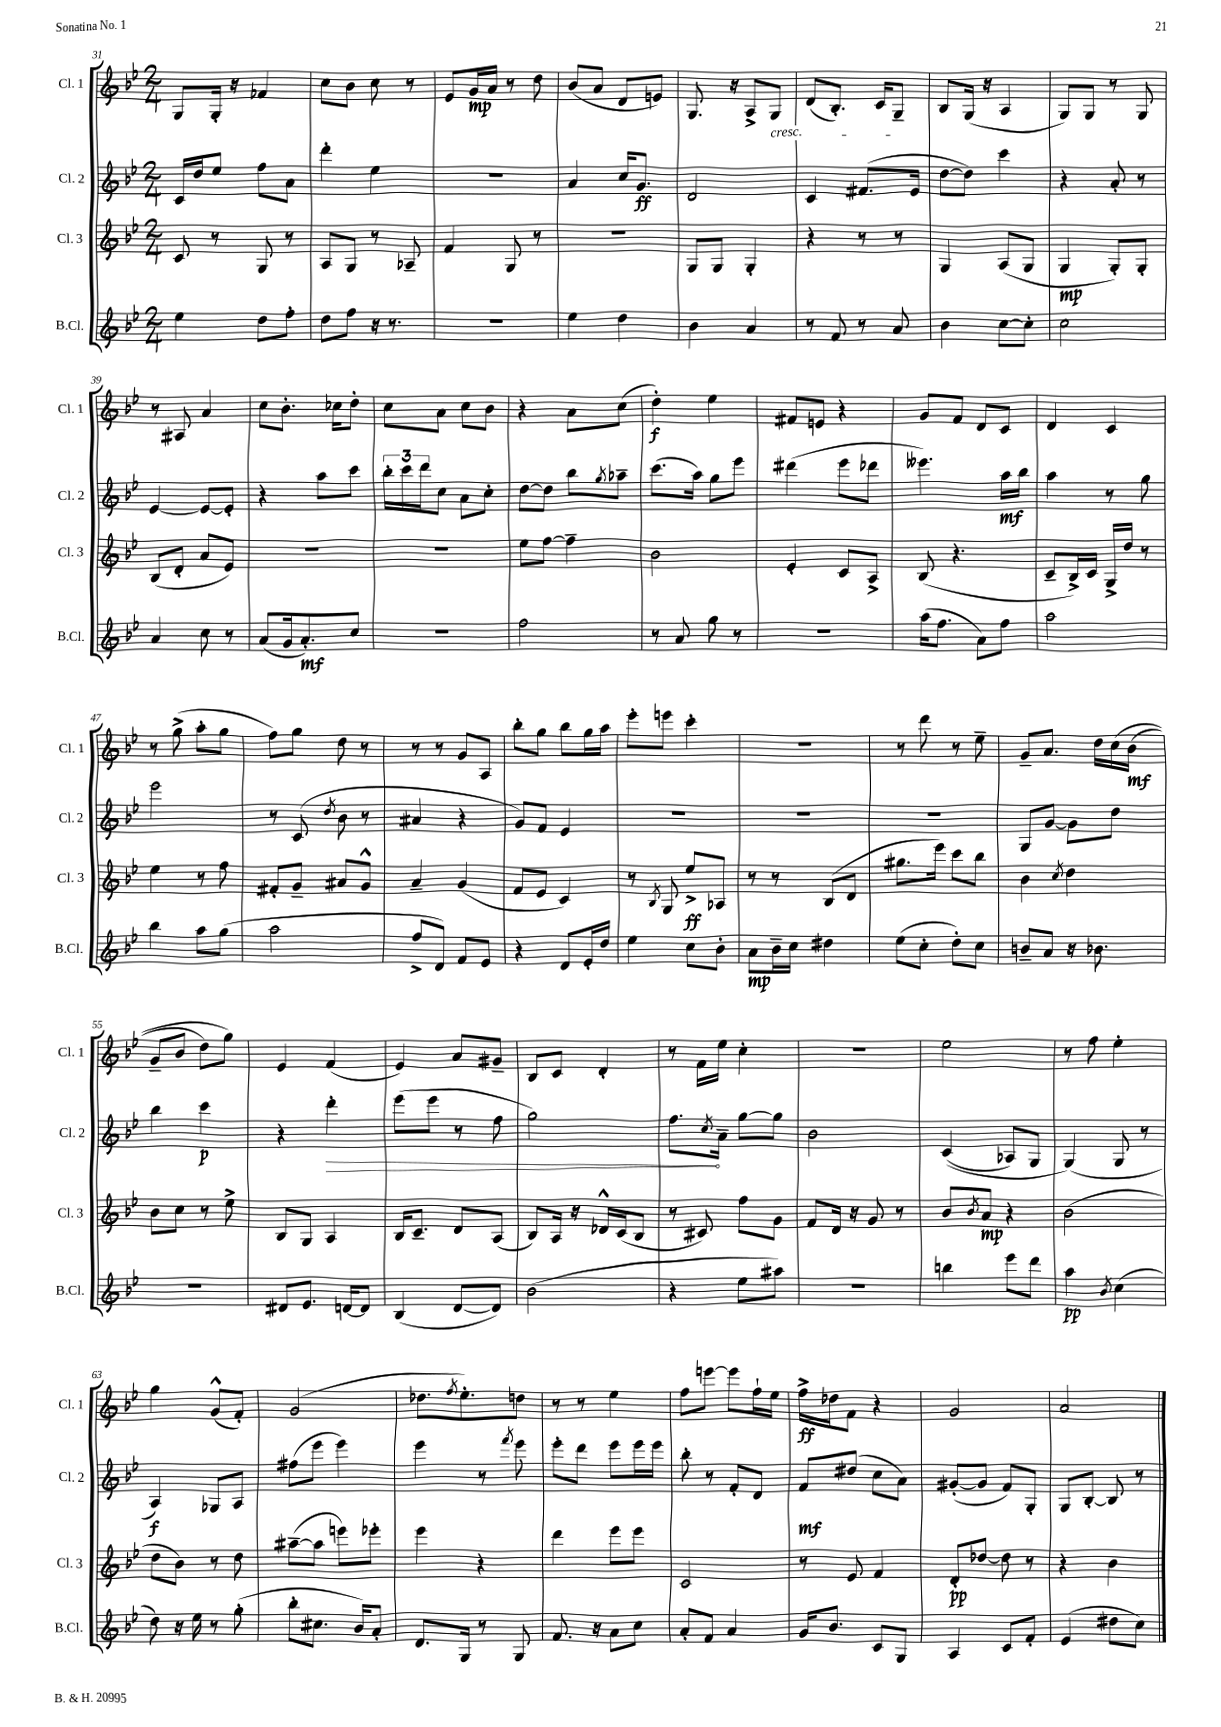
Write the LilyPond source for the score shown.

<<
\new StaffGroup <<
\new Staff = "s0" \with { instrumentName = "Cl. 1" shortInstrumentName = "Cl. 1" } {
    \clef treble \key bes \major \numericTimeSignature \time 2/4
    g8 g16-. r16 fes'4 |
    c''8 bes'8 c''8 r8 |
    ees'8 g'16\mp a'16 r8 d''8 |
    bes'8( a'8 d'8 e'8) |
    g8. r16 a8-> g8\cresc |
    d'8( bes8.-.) c'16 g8--\! |
    bes8 g16( r16 a4 |
    g8) g8 r8 g8 |
    r8 ais8 a'4 |
    c''8 bes'8.-. ces''16 d''8-. |
    c''8 a'8 c''8 bes'8 |
    r4 a'8 c''8( |
    d''4-.\f) ees''4 |
    fis'8 e'8 r4 |
    g'8 f'8 d'8 c'8 |
    d'4 c'4 |
    r8 g''8->( a''8-. g''8 |
    f''8) g''8 d''8 r8 |
    r8 r8 g'8 a8 |
    bes''8-. g''8 bes''8 g''16 a''16 |
    ees'''8-. e'''8 c'''4-. |
    R2 |
    r8 d'''8 r8 ees''8-- |
    g'8-- a'8. d''16 c''16\( bes'16\mf( |
    g'8-- bes'8 d''8) g''8\) |
    ees'4 f'4( |
    ees'4) a'8 gis'8-- |
    bes8 c'8 d'4-. |
    r8 f'16 ees''16 c''4-. |
    r2 |
    ees''2 |
    r8 f''8 ees''4-. |
    g''4 g'8-^( f'8-.) |
    g'2( |
    des''8. \acciaccatura { f''8 } ees''8.-.) d''8 |
    r8 r8 ees''4 |
    f''8 e'''8~ e'''8 f''16-! ees''16 |
    f''16->\ff des''16 f'8 r4 |
    g'2 |
    a'2 \bar "|." |
}
\new Staff = "s1" \with { instrumentName = "Cl. 2" shortInstrumentName = "Cl. 2" } {
    \clef treble \key bes \major \numericTimeSignature \time 2/4
    c'16 d''16 ees''8 f''8 a'8 |
    d'''4-. ees''4 |
    R2 |
    a'4 c''16 g'8.\ff |
    d'2 |
    c'4 fis'8.( ees'16 |
    d''8~ d''8) c'''4 |
    r4 a'8-. r8 |
    ees'4~ ees'8~ ees'8-. |
    r4 a''8 c'''8 |
    \tuplet 3/2 { bes''16-. c'''16 d'''16 } c''8 a'8 c''8-. |
    d''8~ d''8 bes''8 \acciaccatura { g''8 } aes''8-- |
    c'''8.( a''16) g''8 ees'''8 |
    dis'''4( ees'''8 des'''8 |
    eeses'''4.) a''16\mf bes''16 |
    a''4 r8 g''8 |
    ees'''2 |
    r8 c'8( \acciaccatura { d''8 } bes'8 r8 |
    ais'4 r4 |
    g'8) f'8 ees'4 |
    R2 |
    R2 |
    R2 |
    g8 g'8~ g'8 d''8 |
    bes''4 c'''4\p |
    r4 \once \override Hairpin.circled-tip = ##t d'''4-.\> |
    ees'''8( ees'''8 r8 f''8 |
    g''2) |
    f''8.\! \acciaccatura { c''8 } a'16-- g''8~ g''8 |
    bes'2 |
    c'4(\( aes8) g8 |
    g4(\) g8 r8 |
    a4\f) ges8 a8 |
    fis''8( ees'''8 ees'''4) |
    ees'''4 r8 \acciaccatura { f'''8 } ees'''8 |
    ees'''8-. d'''8 ees'''8 ees'''16 ees'''16 |
    bes''8-. r8 f'8-. d'8 |
    f'8\mf dis''8( c''8 a'8) |
    gis'8~-.( gis'8 f'8) g8-. |
    g8 bes8~-. bes8 r8 \bar "|." |
}
\new Staff = "s2" \with { instrumentName = "Cl. 3" shortInstrumentName = "Cl. 3" } {
    \clef treble \key bes \major \numericTimeSignature \time 2/4
    c'8 r8 g8 r8 |
    a8 g8 r8 aes8-- |
    f'4 g8 r8 |
    R2 |
    g8 g8 g4-. |
    r4 r8 r8 |
    g4 a8( g8 |
    g4\mp g8-.) g8-. |
    bes8( d'8-. a'8 ees'8) |
    R2 |
    R2 |
    ees''8 f''8~ f''4-- |
    bes'2 |
    ees'4-. c'8 a8-> |
    bes8( r4. |
    c'8-- bes16->) c'16 g16-> d''16 r8 |
    ees''4 r8 f''8 |
    fis'8-. g'8-- ais'8 g'8-^ |
    a'4-- g'4( |
    f'8 ees'8 c'4) |
    r8 \acciaccatura { bes8 } g8 ees''8->\ff aes8 |
    r8 r8 bes8( d'8 |
    gis''8. ees'''16) c'''8 bes''8 |
    bes'4 \acciaccatura { c''8 } d''4 |
    bes'8 c''8 r8 ees''8-> |
    bes8 g8 a4 |
    bes16 c'8.-- d'8 a8( |
    bes8) a16 r16 des'16-^ c'16( bes8 |
    r8 cis'8) f''8 g'8 |
    f'8 d'16 r16 g'8 r8 |
    bes'8 \acciaccatura { bes'8 } a'8\mp r4 |
    bes'2( |
    d''8 bes'8) r8 d''8 |
    ais''8~--( ais''8 e'''8) ees'''8-. |
    ees'''4 r4 |
    d'''4 ees'''8 ees'''8 |
    c'2 |
    r8 ees'8 f'4 |
    d'8-.\pp des''8~ des''8 r8 |
    r4 bes'4 \bar "|." |
}
\new Staff = "s3" \with { instrumentName = "B.Cl." shortInstrumentName = "B.Cl." } {
    \clef treble \key bes \major \numericTimeSignature \time 2/4
    ees''4 d''8 f''8-. |
    d''8 f''8 r16 r8. |
    r2 |
    ees''4 d''4 |
    bes'4 a'4 |
    r8 f'8 r8 a'8 |
    bes'4 c''8~ c''8-. |
    c''2 |
    a'4 c''8 r8 |
    a'8( g'16 a'8.-.\mf) c''8 |
    R2 |
    f''2 |
    r8 a'8 g''8 r8 |
    r2 |
    a''16( f''8. a'8) f''8 |
    a''2 |
    bes''4 a''8 g''8( |
    a''2 |
    f''8-> d'8) f'8 ees'8 |
    r4 d'8 ees'16-. d''16 |
    ees''4 c''8 bes'8-. |
    a'8\mp bes'16-- c''16 dis''4 |
    ees''8( c''8-. d''8-.) c''8 |
    b'8-- a'8 r16 bes'8. |
    R2 |
    dis'8 ees'8. d'16~ d'8 |
    bes4( d'8~ d'8) |
    bes'2( |
    r4 ees''8 ais''8) |
    R2 |
    b''4 ees'''8 d'''8 |
    a''4\pp \acciaccatura { bes'8 } c''4( |
    d''8) r16 ees''16 r8 g''8-.( |
    bes''8-. cis''8. bes'16) a'8-. |
    d'8. g16 r8 g8 |
    f'8. r16 a'8 c''8 |
    a'8-. f'8 a'4 |
    g'16 bes'8. c'8 g8 |
    a4 c'8 f'8-. |
    ees'4( dis''8 c''8) \bar "|." |
}
>>
>>
\layout { \context { \Score currentBarNumber = #31 } }
